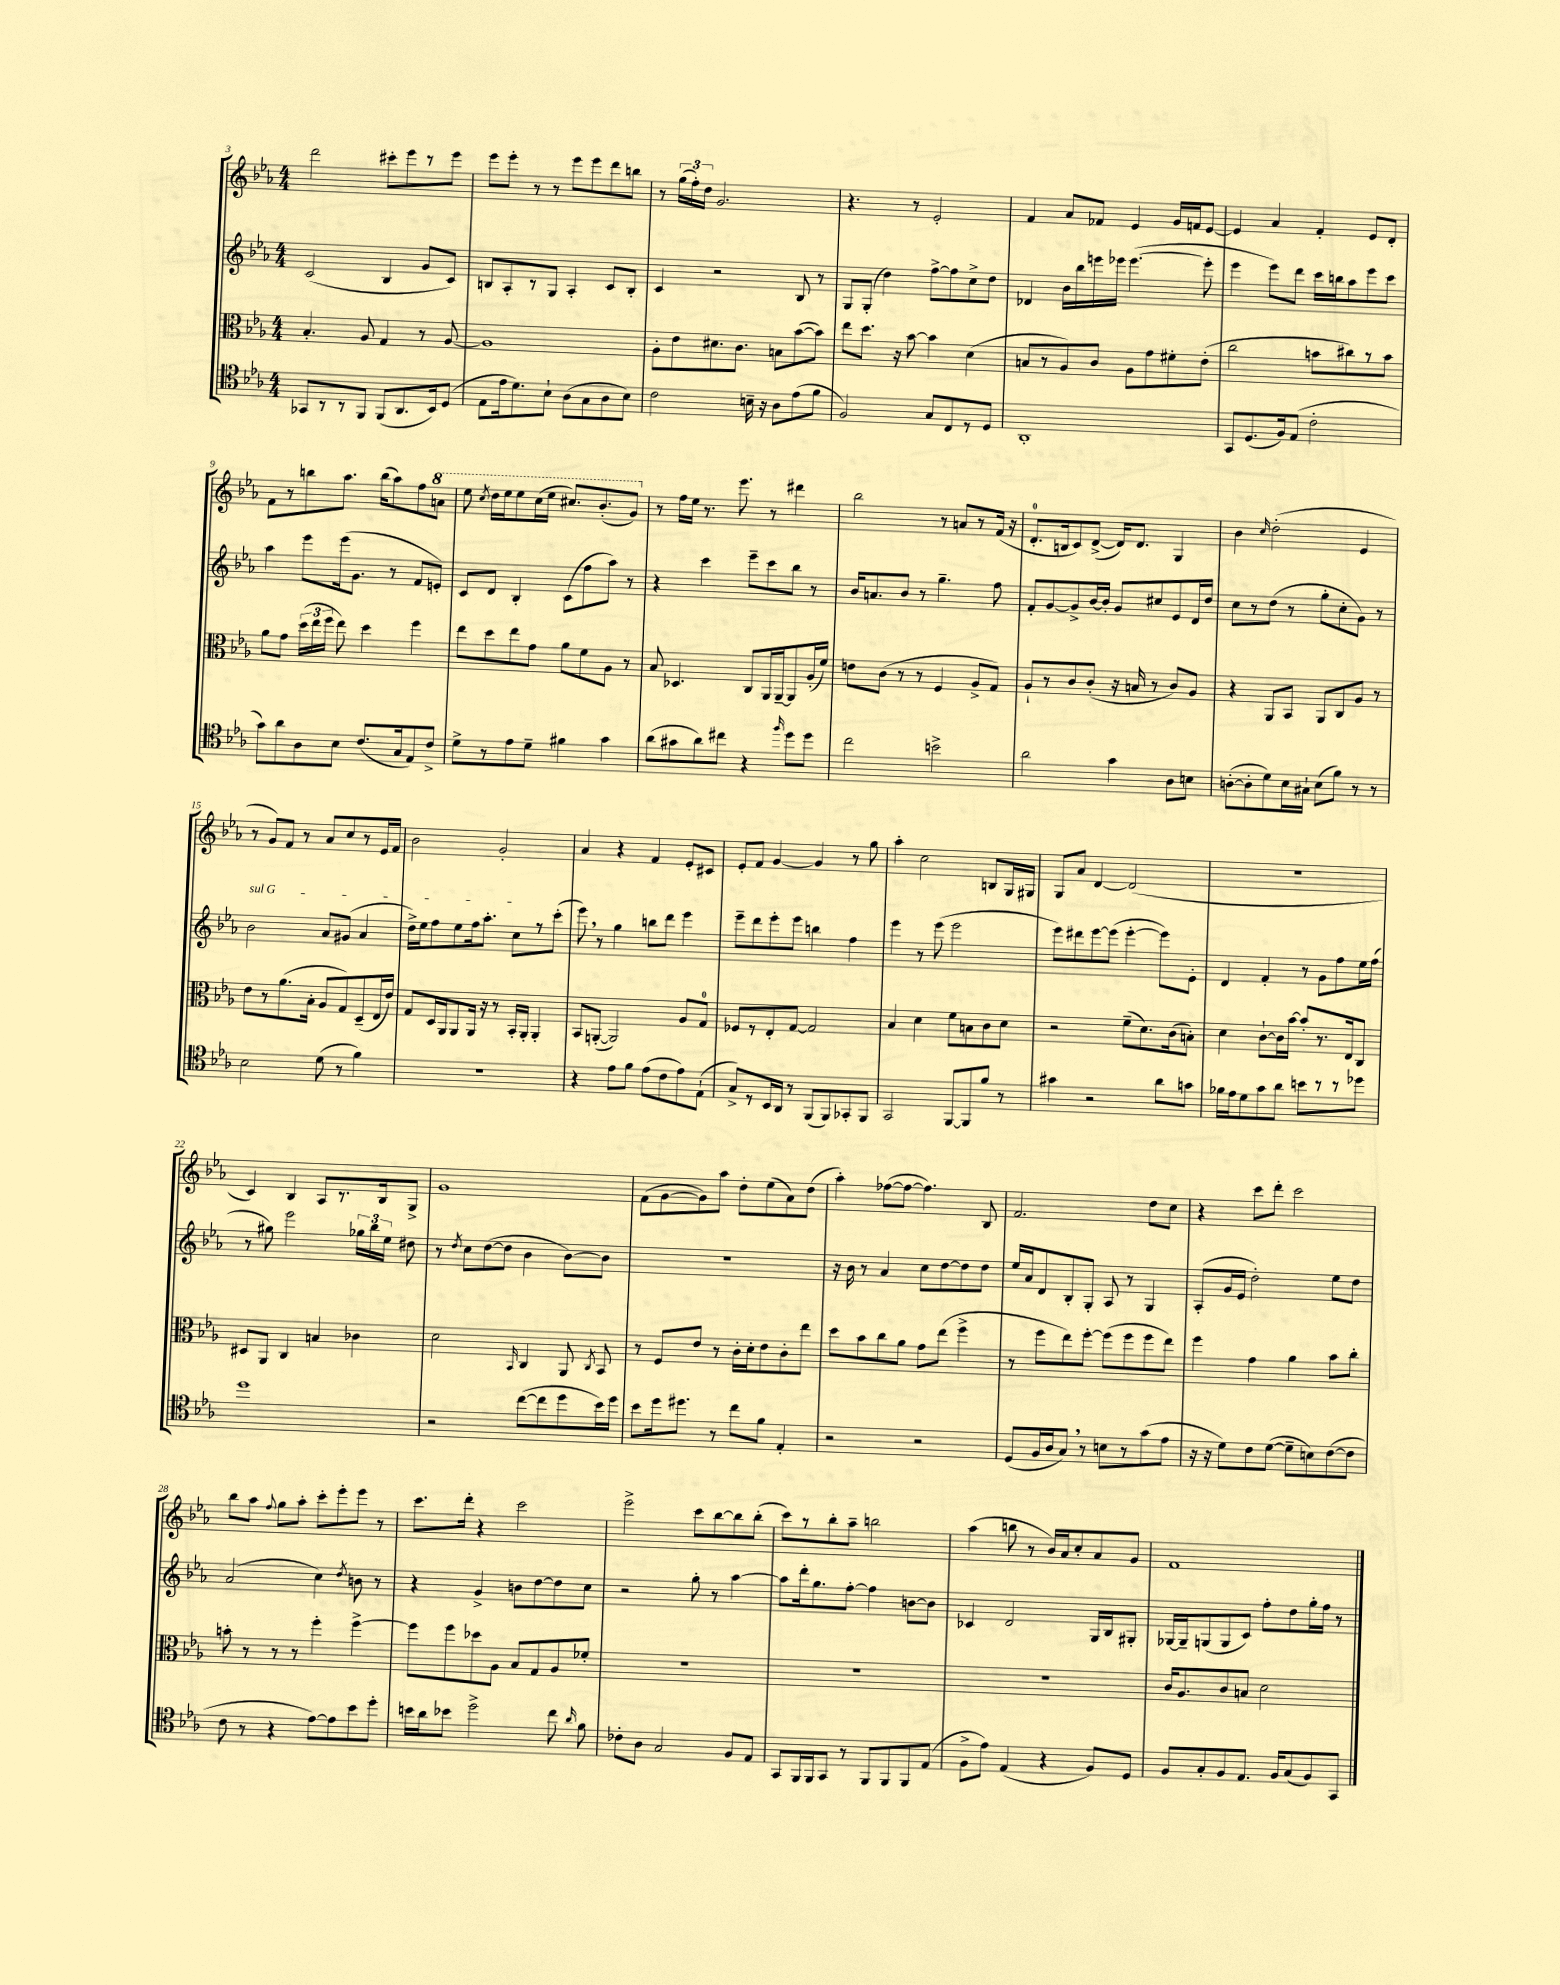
<<
\new StaffGroup <<
\new Staff = "s0" {
    \clef treble \key ees \major \numericTimeSignature \time 4/4
    \autoBeamOff d'''2 cis'''8[-. ees'''8 r8 ees'''8] |
    ees'''8[ ees'''8]-. r8 r8 ees'''8[ ees'''8 d'''8 b''8] |
    r8 \tuplet 3/2 { g''16[( f''16-.) d''16] } g'2. |
    r4. r8 ees'2-. |
    f'4 aes'8[ fes'8] ees'4 g'16[ f'16 ees'8]~ |
    ees'4 aes'4 f'4-. ees'8[ d'8]-. |
    f'8[ r8 b''8 aes''8.] b''16[( aes''8) f''8 \ottava #1 a''8] |
    ees'''8 \acciaccatura { c'''8 } d'''16[ ees'''16 ees'''8 c'''16( ees'''16] cis'''8.[) bes''8.-.( g''8]) \ottava #0 |
    r8 f''16[ ees''16] r8. ees'''8. r8 dis'''4 |
    bes''2 r8 a'8[ r8 f'16]( r16 |
    d'8.[-0-. b16 c'8) d'8]~->( d'16[) d'8.] g4 |
    bes'4 \grace { c''16 } d''2-.( ees'4 |
    r8 g'8[) f'8] r8 aes'8[ c''8 r8 ees'16 f'16] |
    bes'2 g'2-. |
    aes'4 r4 f'4 ees'8[-. cis'8] |
    ees'8[-. f'8] g'4~ g'4 r8 g''8 |
    aes''4-. c''2 b8[ g16 gis16] |
    g8[ aes'8] d'4~ d'2( |
    R1 |
    c'4) bes4 aes8[ r8. bes16 g8]-> |
    g'1 |
    f'8[( g'8~ g'8) aes''8] d''8[-. ees''8( aes'8) d''8]( |
    aes''4-.) fes''8[~( fes''8]~ fes''4.) bes8 |
    f'2. d''8[ c''8] |
    r4 c'''8[ d'''8]-. c'''2 |
    bes''8[ aes''8] \appoggiatura { f''8 } g''8[ aes''8]-. c'''8[-. ees'''8-. ees'''8] r8 |
    c'''8.[ d'''16]-. r4 c'''2 |
    ees'''2-> c'''8[ bes''8~ bes''8 bes''8]-.( |
    c'''8[) r8 bes''8-. aes''8]-- b''2 |
    aes''4( b''8 r8 bes'16[) aes'16 c''8-. aes'8 g'8] |
    f'1 \bar "|." |
}
\new Staff = "s1" {
    \clef treble \key ees \major \numericTimeSignature \time 4/4
    \autoBeamOff c'2( bes4 g'8[ c'8]) |
    b8[ aes8-. r8 g8] aes4-. c'8[ b8]-. |
    c'4 r2 bes8 r8 |
    g8[ g8]-.( d''4) f''8[~-> f''8 c''8-> d''8] |
    des'4 bes'16[ bes''16 e'''16 ees'''16] ees'''4.~( ees'''8-. |
    ees'''4 ees'''8[) d'''8] c'''16[ b''16 aes''8 ees'''8 c'''8] |
    aes''4 ees'''8[ ees'''16( g'8.] r8 f'8[ e'8]-.) |
    c'8[ d'8] bes4-. c'8[( f''8 aes''8]) r8 |
    r4 c'''4 ees'''8[-- c'''8 bes''8] r8 |
    bes'16[ a'8. bes'8] r8 g''4.-- f''8 |
    f'8[-. g'8~ g'8-> bes'16~ bes'16]-. g'8[ cis''8 ees'8 d'16 d''16] |
    c''8[ r8 d''8]( r8 g''8[-. c''8-. g'8]) r8 |
    \once \override TextSpanner.bound-details.left.text = \markup { \italic "sul G" } bes'2\startTextSpan aes'8[ gis'8]( aes'4 |
    d''16[->) ees''16 f''8 ees''8 f''16 aes''8.]-. c''8[\stopTextSpan r8 c'''8]-.( |
    ees'''8) \breathe r8 g''4 b''8[ d'''8] ees'''4 |
    ees'''8[-- d'''8 ees'''8-. ees'''8] b''4 f''4 |
    ees'''4 r8 ees'''8( ees'''2 |
    ees'''8[) dis'''8 ees'''8~ ees'''8]( ees'''4~-. ees'''8[) ees'8]-. |
    d'4 f'4-. r8 g'8[ f''8 ees''16 f''16]( |
    r8 gis''8) ees'''2 \tuplet 3/2 { ges''16[ bes''16 ees''16] } dis''8 |
    r8 \acciaccatura { d''8 } c''8[ d''8~( d''8] bes'4 bes'8[~) bes'8] |
    R1 |
    r16 bes'16 r8 aes'4 c''8[ d''8~ d''8 d''8] |
    ees''16[ aes'16 d'8 bes8-. g8]-. aes8 r8 g4 |
    aes8[-.( g'16 ees'16] d''2-.) ees''8[ d''8] |
    aes'2( c''4) \acciaccatura { d''8 } b'8 r8 |
    r4 g'4-> b'8[ d''8~ d''8 c''8] |
    r2 g''8-. r8 aes''4~ |
    aes''8[ d'''16-. g''8. f''8]~-. f''4 b'8[~ b'8] |
    ces'4 d'2 g16[ bes16 gis8]-. |
    ges16[~ ges16-- g8( g8 c'8]) f''8[-. d''8 g''16-. f''16] r8 \bar "|." |
}
\new Staff = "s2" {
    \clef alto \key ees \major \numericTimeSignature \time 4/4
    \autoBeamOff bes4.-. aes8 g4 r8 aes8~ |
    aes1 |
    aes8[-. ees'8 dis'8. c'8.] b8[ bes'8~( bes'8]) |
    ees''8[ d''8.] r16 bes'8~ bes'4 d'4( |
    b8[ r8 aes8) c'8] aes8[ g'8 fis'8-. ees'8]-.( |
    c''2 b'8[ cis''8) r8 b'8] |
    aes'8[ g'8] \tuplet 3/2 { d''16[( ees''16 f''16] } ees''8) d''4 f''4 |
    ees''8[ d''8 ees''8 g'8] aes'8[ f'8 aes8] r8 |
    bes8 des4. c8[ aes,16 aes,16~-- aes,8 aes16-.( f'16]) |
    e'8[ c'8]( r8 r8 f4 aes8[-> g8]) |
    aes8[-! r8 c'8 c'8]-.( r16 b16 r8 c'8[) aes8] |
    r4 aes,8[ bes,8] aes,8[ c8 aes8] r8 |
    ees'8[ r8 aes'8.( bes16]-. aes8[ g8) d8--( ees16 ees'16]) |
    g8[ d16 aes,16 aes,8 aes,16] r16 r8 bes,16[-. aes,16]-. aes,4-. |
    bes,8[ a,8]~-.( a,2) aes8[ g8]-0 |
    fes8[ r8 ees8-. g8]~ g2 |
    bes4 d'4 f'8[ b8 c'8 d'8] |
    r2 f'8[--( d'8.) c'16( b8]-.) |
    d'4 c'8[~-! c'16 bes'16]~ bes'8[-. r8. ees16 c8] |
    dis8[ aes,8] c4 b4 ces'4 |
    d'2 \grace { bes,16 } c4 aes,8 \acciaccatura { c8 } bes,8 |
    r8 f8[ ees'8] r8 c'16[-. d'16-. ees'8 c'8-. ees''8] |
    d''8[ bes'8 c''8 aes'8] g'8[ ees''8]( f''4-> |
    r8 f''8[ ees''8) f''8]~-. f''8[( f''8 f''8 ees''8]) |
    f''4 g'4 aes'4 bes'8[ c''8]-. |
    b'8-. r8 r8 r8 f''4-. f''4~-> |
    f''8[ f''8 des''8 aes8] bes8[ g8 aes8 fes'8]-. |
    R1 |
    R1 |
    R1 |
    c'16[ aes8. c'8 b8] d'2 \bar "|." |
}
\new Staff = "s3" {
    \clef tenor \key ees \major \numericTimeSignature \time 4/4
    \autoBeamOff ges,8[ r8 r8 f,8] f,8[( aes,8. bes,16) d8]( |
    ees8[ ees'16 d'8.) bes8]-! aes8[( g8 aes8 bes8]) |
    c'2 b16-- r16 aes8[ ees'8( f'8] |
    f2) g8[ c8 r8 d8] |
    aes,1-. |
    g,8[ d8.( f16) ees8]( c'2-. |
    g'8[) aes'8 aes8 bes8] c'8.[( g16 ees8) c'8]-> |
    d'8[-> r8 ees'8 d'8]-- fis'4 g'4 |
    aes'8[( gis'8 aes'8) cis''8] r4 \grace { f''16 } d''8[ d''8] |
    c''2 b'2-> |
    aes'2 g'4 aes8[ b8] |
    a8[~-.( a8-. d'8) bes16 gis16]-! bes8[( f'8]) r8 r8 |
    bes2 d'8( r8 f'4) |
    R1 |
    r4 ees'8[ f'8] ees'8[( c'8 ees'8) ees8]-!( |
    g8[->) r8 bes,16 aes,16] r8 f,8[( f,8) ges,8-. f,8] |
    g,2 f,8[~ f,8 f'8] r8 |
    gis'4 r2 aes'8[ g'8] |
    fes'16[ ees'16 d'8 g'8 aes'8] b'8[ r8 r8 des''8] |
    d''1 |
    r2 c''8[~( c''8 d''8 bes'16) d''16] |
    bes'8[ d''16 dis''8.] r8 c''8[ f'8] ees4-. |
    r2 r2 |
    d8[( f16 aes16 g8]) \breathe r8 b8[ r8 g'8( ees'8] |
    r16 r16 d'8[) c'8 d'8]~( d'8[-- b8) c'8~( c'8] |
    c'8 r8 r4 ees'8[~) ees'8 bes'8 d''8]-. |
    b'16[ aes'16 bes'8] d''2-> c''8 \grace { aes'16 } f'8 |
    ces'8[-. aes8] g2 f8[ ees8] |
    g,8[ f,16 f,16 g,8] r8 f,8[ f,8 f,8 ees8]( |
    f8[-> ees'8]) ees4( r4 f8[) d8] |
    f8[ g8-. f8 ees8.] f16[ g8( f8) g,8] \bar "|." |
}
>>
>>
\layout { \context { \Score currentBarNumber = #3 } }
